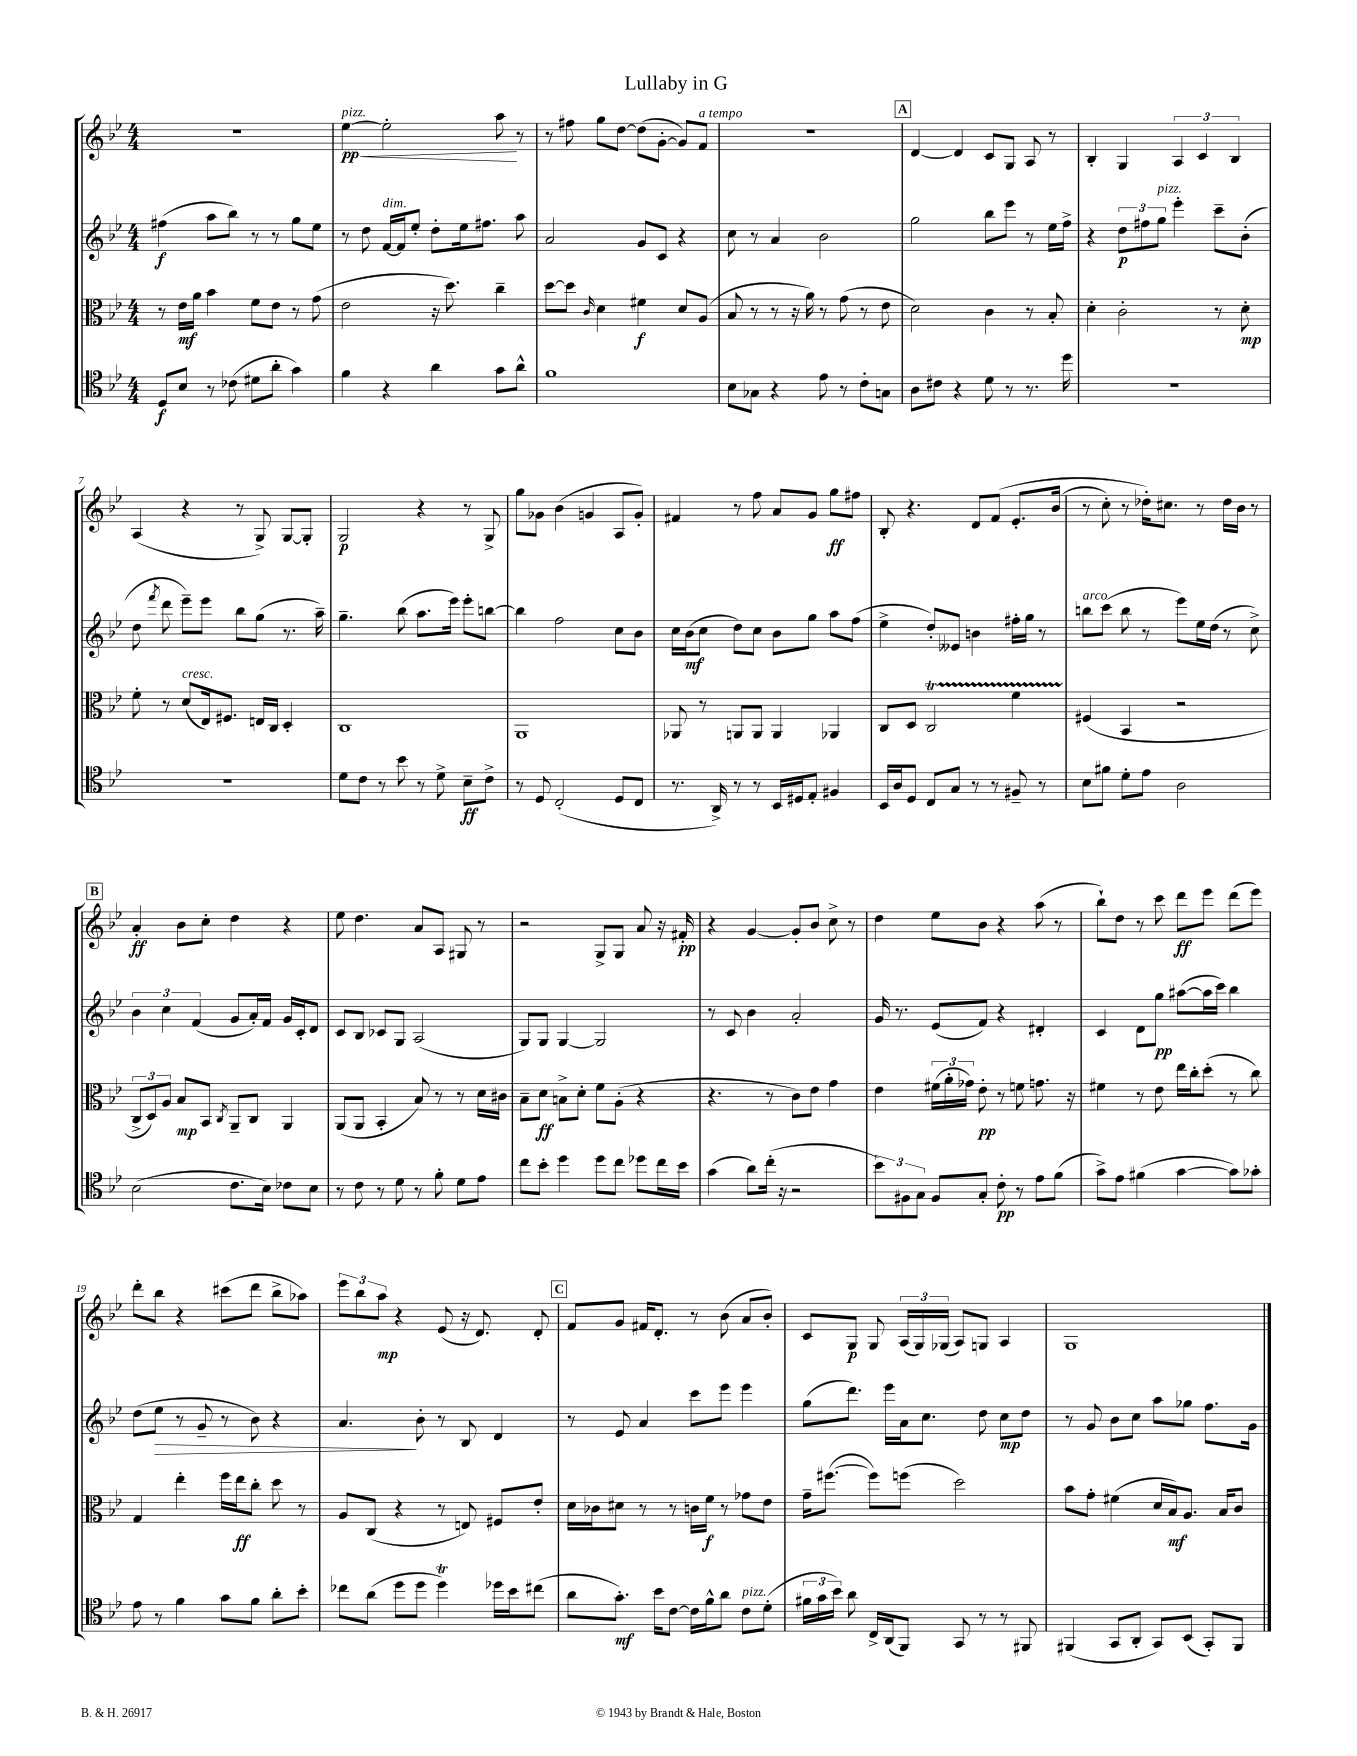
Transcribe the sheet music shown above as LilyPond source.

\header { title = "Lullaby in G" }
<<
\new StaffGroup <<
\new Staff = "s0" {
    \clef treble \key bes \major \numericTimeSignature \time 4/4
    \autoBeamOff r1 |
    ees''4~\pp\<^\markup { \italic "pizz." } ees''2-. a''8\! r8 |
    r8 fis''8 g''8[ d''8]~ d''8[( g'8]~-. g'8[) f'8]^\markup { \italic "a tempo" } |
    R1 |
    \mark \markup { \box "A" } d'4~ d'4 c'8[ g8] a8 r8 |
    bes4-. g4 \tuplet 3/2 { a4 c'4 bes4 } |
    a4( r4 r8 g8->) g8[~ g8]-. |
    g2\p r4 r8 g8-> |
    g''8[ ges'8] bes'4( g'4 a8[ g'8]-.) |
    fis'4 r8 f''8 a'8[ g'8] g''8[\ff fis''8] |
    bes8-. r4. d'8[ f'8]\( ees'8.[-. bes'16]( |
    r8 c''8-.) r8 des''16[-.\) cis''8.] r8 des''16[ bes'16] r8 |
    \mark \markup { \box "B" } a'4-.\ff bes'8[ c''8]-. d''4 r4 |
    ees''8 d''4. a'8[ a8] gis8 r8 |
    r2 g8[-> g8] a'8 r16 fis'16-.\pp |
    r4 g'4~ g'8[-. bes'8] c''8-> r8 |
    d''4 ees''8[ bes'8] r4 a''8( r8 |
    bes''8[-!) d''8] r8 c'''8 d'''8[\ff ees'''8] d'''8[( ees'''8]) |
    d'''8[-. bes''8] r4 cis'''8[( d'''8] bes''8[-> aes''8]) |
    \tuplet 3/2 { ees'''8[ bes''8 a''8]\mp } r4 ees'8( r16 d'8.) d'8-. |
    \mark \markup { \box "C" } f'8[ g'8] fis'16[ d'8.]-. r8 bes'8( a'8[ bes'8]-.) |
    c'8[ g8]\p g8 \tuplet 3/2 { a16[( g16) ges16]( } a8[) g8] a4 |
    g1 \bar "|." |
}
\new Staff = "s1" {
    \clef treble \key bes \major \numericTimeSignature \time 4/4
    \autoBeamOff fis''4\f( a''8[ bes''8]) r8 r8 g''8[ ees''8] |
    r8 d''8 f'16[~^\markup { \italic "dim." } f'16 ees''8]-. d''8[-. ees''16 fis''8.] a''8 |
    a'2 g'8[ c'8] r4 |
    c''8 r8 a'4 bes'2 |
    \mark \markup { \box "A" } g''2 bes''8[ ees'''8] r8 ees''16[ f''16]-> |
    r4 \tuplet 3/2 { d''8[\p fis''8 g''8]^\markup { \italic "pizz." } } ees'''4-. c'''8[-- bes'8]-.( |
    d''8 \acciaccatura { f'''8 } d'''8 ees'''8[--) ees'''8] bes''8[ g''8]( r8. a''16--) |
    g''4.-- bes''8( a''8.[ ees'''16]) ees'''8[-. b''8]~ |
    b''4 f''2 c''8[ bes'8] |
    c''16[ bes'16\mf( c''8] d''8[) c''8] bes'8[ g''8] a''8[ f''8]( |
    ees''4-> d''8[-.) eeses'8] b'4 fis''16[-. g''16] r8 |
    b''8[^\markup { \italic "arco" } c'''8]( b''8 r8 ees'''8[) ees''16 d''16]( r8 c''8->) |
    \mark \markup { \box "B" } \tuplet 3/2 { bes'4 c''4 f'4( } g'8[ a'16-.) f'16] g'16[ c'16-. d'8] |
    c'8[ bes8] ces'8[ g8] a2( |
    g8[) g8] g4~ g2 |
    r8 c'8 bes'4 a'2-. |
    g'16 r8. ees'8[( f'8]) r4 dis'4-. |
    c'4 d'8[ g''8]\pp ais''8[~( ais''16 c'''16]) bes''4 |
    d''8[( ees''8]\> r8 g'8-- r8 bes'8) r4 |
    a'4.\! bes'8-. r8 bes8 d'4 |
    \mark \markup { \box "C" } r8 ees'8 a'4 c'''8[ ees'''8] ees'''4 |
    g''8[( d'''8.]) ees'''16[ a'16 c''8.] d''8 c''8[\mp d''8] |
    r8 g'8 bes'8[ c''8] a''8[ ges''8] f''8.[ g'16] \bar "|." |
}
\new Staff = "s2" {
    \clef alto \key bes \major \numericTimeSignature \time 4/4
    \autoBeamOff r8 ees'16[\mf a'16] bes'4 f'8[ ees'8] r8 g'8( |
    ees'2 r16 d''8.) c''4-- |
    d''8[~ d''8] \grace { c'16 } d'4 fis'4\f d'8[ a8]( |
    bes8 r8 r8 r16 a'16) r8 g'8( r8 ees'8 |
    \mark \markup { \box "A" } d'2) c'4 r8 bes8-. |
    d'4-. c'2-. r8 d'8-.\mp |
    f'8-. r8 d'8[^\markup { \italic "cresc." }( ees16) fis8.] e16[ c16] d4-. |
    c1 |
    a,1 |
    aes,8 r8 a,8[ a,8] a,4 aes,4 |
    c8[ d8] c2\startTrillSpan f'4 |
    fis4\stopTrillSpan( bes,4 r2 |
    \mark \markup { \box "B" } \tuplet 3/2 { c8[-> d8) a8] } bes8[\mp bes,8] \acciaccatura { c8 } a,8[-- c8] a,4 |
    a,8[( a,8] bes,4-. bes8) r8 r8 d'16[ cis'16] |
    bes8[-- d'8]\ff b8[-> d'8]-. f'8[ a8]-.( r4 |
    r4. r8 c'8[) ees'8] g'4 |
    ees'4 \tuplet 3/2 { fis'16[( a'16-. ges'16]) } ees'8-.\pp r8 f'8 g'8. r16 |
    fis'4 r8 ees'8 ees''16[ c''16-. d''8]-.( r8 c''8) |
    g4 ees''4-. f''16[ ees''16\ff c''8]-. d''8 r8 |
    a8[ c8]( r4 r8 e8) fis8[ ees'8]-. |
    \mark \markup { \box "C" } d'16[ ces'16 dis'8] r8 r8 c'16[ f'16]\f r8 ges'8[ ees'8] |
    g'16[-- fis''8.]~( fis''8[) f''8]( d''2) |
    bes'8[ g'8]-. fis'4( d'16[ bes16\mf) a8.] bes16[ c'8] \bar "|." |
}
\new Staff = "s3" {
    \clef tenor \key bes \major \numericTimeSignature \time 4/4
    \autoBeamOff d8[\f bes8] r8 ces'8( dis'8[ a'8]-. g'4) |
    f'4 r4 a'4 g'8[ a'8]-^ |
    f'1 |
    bes8[ ges8] r4 ees'8 r8 c'8[-. g8] |
    \mark \markup { \box "A" } a8[ cis'8] r4 d'8 r8 r8. d''16 |
    R1 |
    R1 |
    d'8[ c'8] r8 bes'8 r8 d'8-> bes8[--\ff c'8]-> |
    r8 d8 c2-.( d8[ c8] |
    r8. a,16->) r8 r8 bes,16[ dis16 ees8]-. fis4 |
    bes,16[ a16 d8] c8[ g8] r8 r8 fis8-- r8 |
    bes8[ fis'8] d'8[-. ees'8] a2 |
    \mark \markup { \box "B" } bes2( c'8.[ bes16]) ces'8[ bes8] |
    r8 c'8 r8 d'8 r8 f'8-. d'8[ ees'8] |
    c''8[ bes'8]-. d''4 d''8[ c''8] des''8[ c''16 bes'16] |
    g'4( a'8[) c''16]-.( r16 r2 |
    \tuplet 3/2 { bes'8[) fis8 g8] } fis8[ g8]-. c'8-.\pp r8 ees'8[ f'8]( |
    g'8[->) ees'8] fis'4( g'4~ g'8[) ges'8]-. |
    ees'8 r8 f'4 g'8[ f'8] a'8[-. bes'8]-. |
    ces''8[ a'8]( d''8[ d''8] d''4\trill) des''16[ bes'16 cis''8]( |
    \mark \markup { \box "C" } a'8[ g'8.]-.\mf) bes'16[ c'8]~ c'16[ f'16-^ a'8] c'8[^\markup { \italic "pizz." } d'8]-.( |
    \tuplet 3/2 { fis'16[ g'16 bes'16]) } a'8 c16[-> a,16( f,8]) g,8 r8 r8 fis,8 |
    fis,4( g,8[ a,8]-. g,8[) bes,8]( g,8[-.) fis,8] \bar "|." |
}
>>
>>
